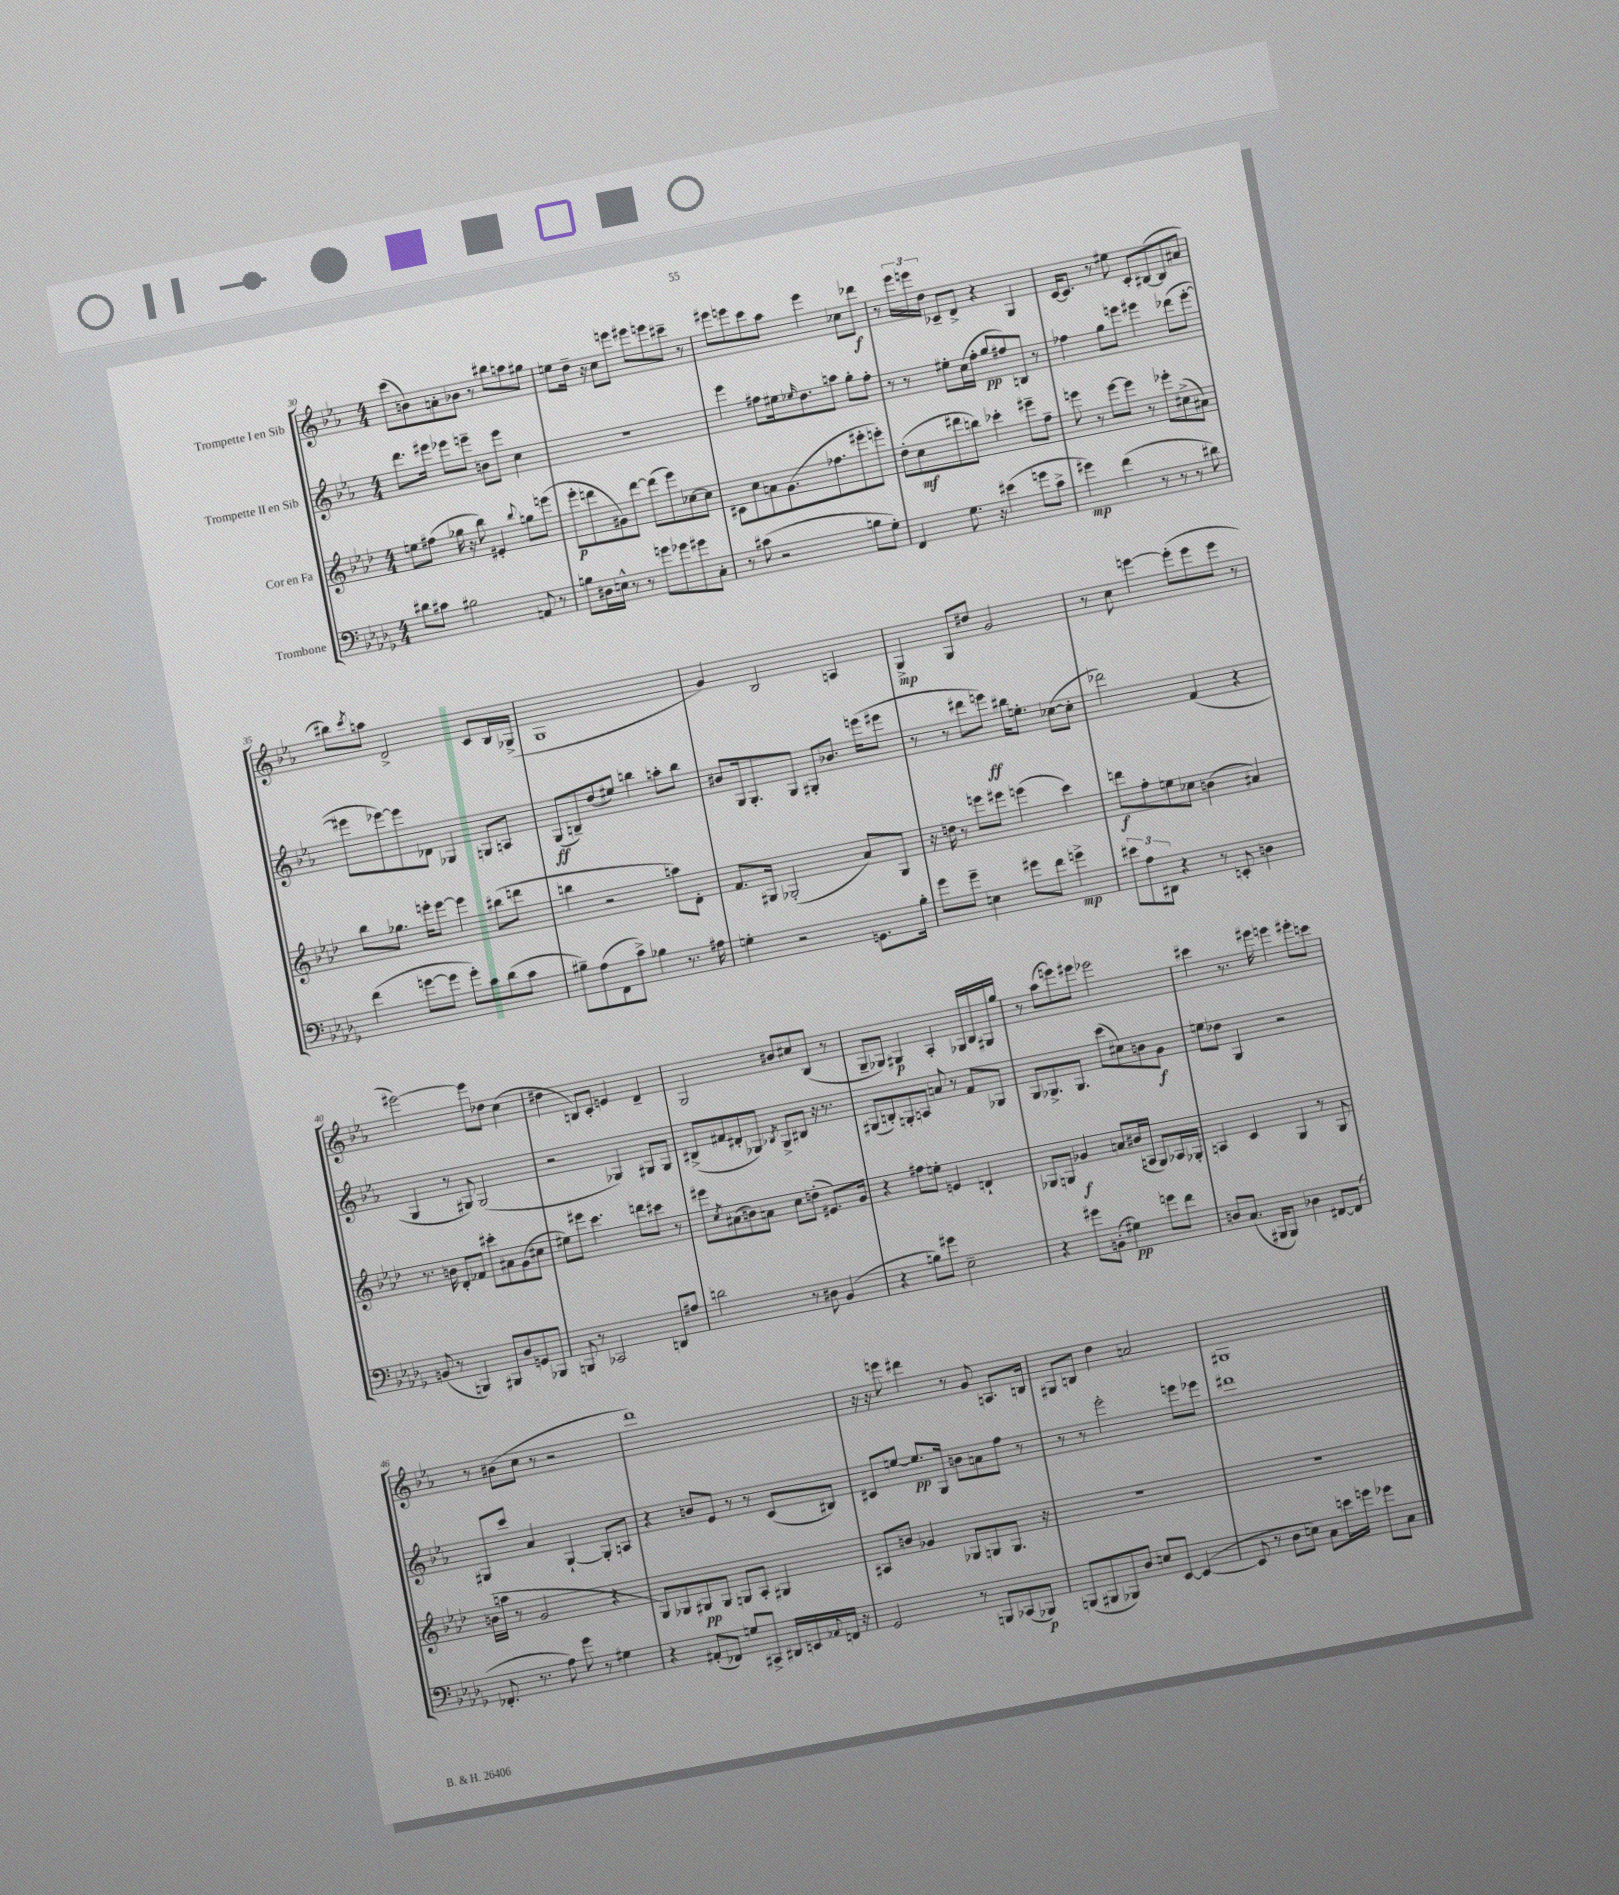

**kern	**kern	**kern	**kern
*staff4	*staff3	*staff2	*staff1
*clefF4	*clefG2	*clefG2	*clefG2
*k[b-e-a-d-g-]	*k[b-e-a-d-]	*k[b-e-a-]	*k[b-e-a-]
*M4/4	*M4/4	*M4/4	*M4/4
8d#	8ee	8.ddd	(8ccc
8c#	(8ff#	.	8b)
.	.	16eee#	.
2B#	16gg-	8eee-	8a'
.	16r	.	.
.	8bb-)	8eee~	8b-
.	4e#'	8b	8r
.	.	8eee	8bb#
.	8qqbb-	.	.
8AA	8gg	4cc	8aa
8r	(8eee	.	8gg#
=	=	=	=
8B	8eee-'	1r	8ee
16D#	8ddd	.	16dd~
16E^^	.	.	16r
8r	8g#)	.	8cc
8r	[8ddd	.	8eee
8g	(8ddd]	.	8eee#
8g-	8eee-)	.	8eee
8g#	[8cc-	.	8ccc#~
8C'	8cc-]	.	8r
=	=	=	=
8r	8c#	4eee-	8eee#
(8c#	8cc	.	8eee
2r	8a	8ff#	8ccc
.	(8.g	16ee#	8aa-
.	.	16qqee-	.
.	.	8.dd	.
.	.	.	4eee
.	8.ff-	.	.
.	.	8aa	.
8B	8eee#'	8gg'	8cc-
8G-')	8eee')	8ff#'	8ddd-
=	=	=	=
4FF	(8dd-'	8r	8r
.	8cc	8r	24eee-
.	.	.	24eee
.	.	.	24dd
8.G-	8ddd#	8ee#'	8c-~
.	8bb)	(16cc	8d^
16r	.	16ff'	.
(4e#	4ccc-'	8gg	4r
.	.	8ff#)	.
8g	8eee#~	8B	4G
8c^	8ff~	8r	.
=	=	=	=
4g#)	8eee	4ff-	[16c
.	.	.	8.c]
.	8r	.	.
(4f	[8eee	8gg	8r
.	8eee]	8eee	8ee#
8r	8r	4eee#	8c'
8r	8eee-'	.	([8B#
8r	(8cc#^	(8ddd-	8B#]
8d#)	8a#)	[8eee#'	8a#
=	=	=	=
(4f	8bb-	8eee#]	8bb#)
.	.	.	8qccc
.	8.gg-	[8eee-)	8aa
[8g	.	8eee-]	2d^
.	16eee'	.	.
8g]	[8eee	8d-	.
8g')	4eee]	4G-	.
8c	.	.	.
(8d-	(8bb#	8G	8c
8c	8ddd	8A	16B-
.	.	.	(16G-^
=	=	=	=
8B#~)	4bb	(8G	1G
(8A-	.	8B~)	.
8FF	2r	(8dd	.
8c^)	.	8ee#)	.
4B-	.	4bb	.
8.r	8aa)	8aa'	.
.	8d-'	8bb	.
16A#	.	.	.
=	=	=	=
4G'	8.f	8b#	4g)
.	.	16G	.
.	16G#	8.G'	.
2r	(2G-'	.	2B-
.	.	8G	.
.	.	8G#'	.
.	.	8.b-	.
8.GG	8a-)	.	4A
.	.	(16eee	.
.	8G-	8eee#	.
16B-'	.	.	.
=	=	=	=
8g-	16r	8r	4G^
.	16dd	.	.
8g-~	8r	8r	.
4E	8eee	8ddd#	8G
.	8eee#	8eee)	8dd#
8g#	(4eee	16bb#	2g
.	.	8.ee'	.
8f	.	.	.
4g^	4ccc)	([8cc-	.
.	.	8cc-']	.
=	=	=	=
12e#	8ddd	2ddd-)	8r
12A-	.	.	.
.	8ff'	.	8cc
12DD#	.	.	.
4r	8ee	.	[4eee
.	8cc-	.	.
8r	(4b	(4f	(8eee']
8EE'	.	.	8eee
4D	4a#)	4r	8eee
.	.	.	8r
=	=	=	=
(8BB	8.r	4G	[2eee#)
8r	.	.	.
.	16b	.	.
4BBB)	8d-'	8r	.
.	8f-	8G#)	.
8BBB#	8ccc#'	(2G#	8eee#]
8D-	8a#	.	8dd-
8GG	(8g	.	(4cc
8BBB-	8cc#	.	.
=	=	=	=
8BBB	8ee#)	2r	4dd#
8r	8eee#	.	.
2CC-	4.ccc	.	8B)
.	.	.	8c'
.	.	4G-)	4e
.	8ddd	.	.
8DD	8ccc#	8G#	4d~
8A#	8r	8G#	.
=	=	=	=
2d	8eee#	(8B#^	2G
.	8qcc	.	.
.	(8a#	8f#	.
.	8b)	8d#'	.
.	8a	8G-)	.
.	.	8qB-	.
8r	8cc	8G-^	8b#
8D#	(8dd'	8B#	8cc#
(4BB-	8.e#)	16r	(8B-
.	.	8.r	.
.	.	.	8r
.	16g	.	.
=	=	=	=
4r	4r	(8G#	8G~
.	.	8B')	8G-)
8B)	8ff#	8G'	4G#
8g#	8ee'	8A	.
2E-~	4e	8a	4A-'
.	.	8r	.
.	4d`	8f	16G-
.	.	.	16B-
.	.	8G-	16G#
.	.	.	16gg
=	=	=	=
4r	8G-	8G	8r
.	8G	8.G-^	(8aa-
8g#	4g-	.	8eee)
.	.	8.G-	.
(8BB'	.	.	8eee#
4G#)	8a	(8ccc	2eee-
.	(16b#	8cc#)	.
.	16A	.	.
8g	8G)	8b	.
8f	16A-	8g	.
.	16G-'	.	.
=	=	=	=
8D	4A	8ee	4ccc#
(8.C	.	8dd-	.
.	4c	4G	8.r
16BBB#	.	.	.
8BBB#)	.	.	.
.	.	.	16eee#
4D-	4G	2r	4eee
[8FF#	8r	.	8eee#'
(8FF#]	8G	.	8ccc
=	=	=	=
8.FF-'	(16b	8G#	8r
.	16aa	.	.
.	8r	8ccc	(8b#
8.r	.	.	.
.	2g	4a-	8cc
8A-)	.	.	8r
8g-	.	[4G#`	2r
8r	.	.	.
4G#	4r	8G#']	.
.	.	8A	.
=	=	=	=
4r	8G)	4r	1ddd)
.	8G-	.	.
(8AA#'	8G#	8b	.
8FF-)	8G#	8e-	.
8G	8G	8r	.
8CC#^	8A-'	8r	.
16DD#	4G#	(8c	.
16EE	.	.	.
8qqAA-	.	.	.
16FF	.	8B#)	.
16r	.	.	.
=	=	=	=
2GG-	8A#	8c#	16r
.	.	.	16r
.	8b	[8ee	8eee
.	4g-	8.ee]	4ddd#
.	.	16G	.
8r	8G-	8b	8r
8BBB	8G	8a	8g
(8CC-	8.G	8ff	8.A
8BBB-)	.	8r	.
.	16r	.	16B
=	=	=	=
(8BBB	1r	8r	8G#
8BBB#	.	8r	8B
8BBB-)	.	2eee-'	4dd
8D-	.	.	.
8E	.	.	2a
[8EE-	.	.	.
(4EE-_	.	8eee	.
.	.	8eee-	.
=	=	=	=
8EE-]	1r	1ddd#	1G#
8r	.	.	.
8D-	.	.	.
8E)	.	.	.
8C	.	.	.
16e	.	.	.
16g	.	.	.
8g-	.	.	.
8C	.	.	.
==	==	==	==
*-	*-	*-	*-
